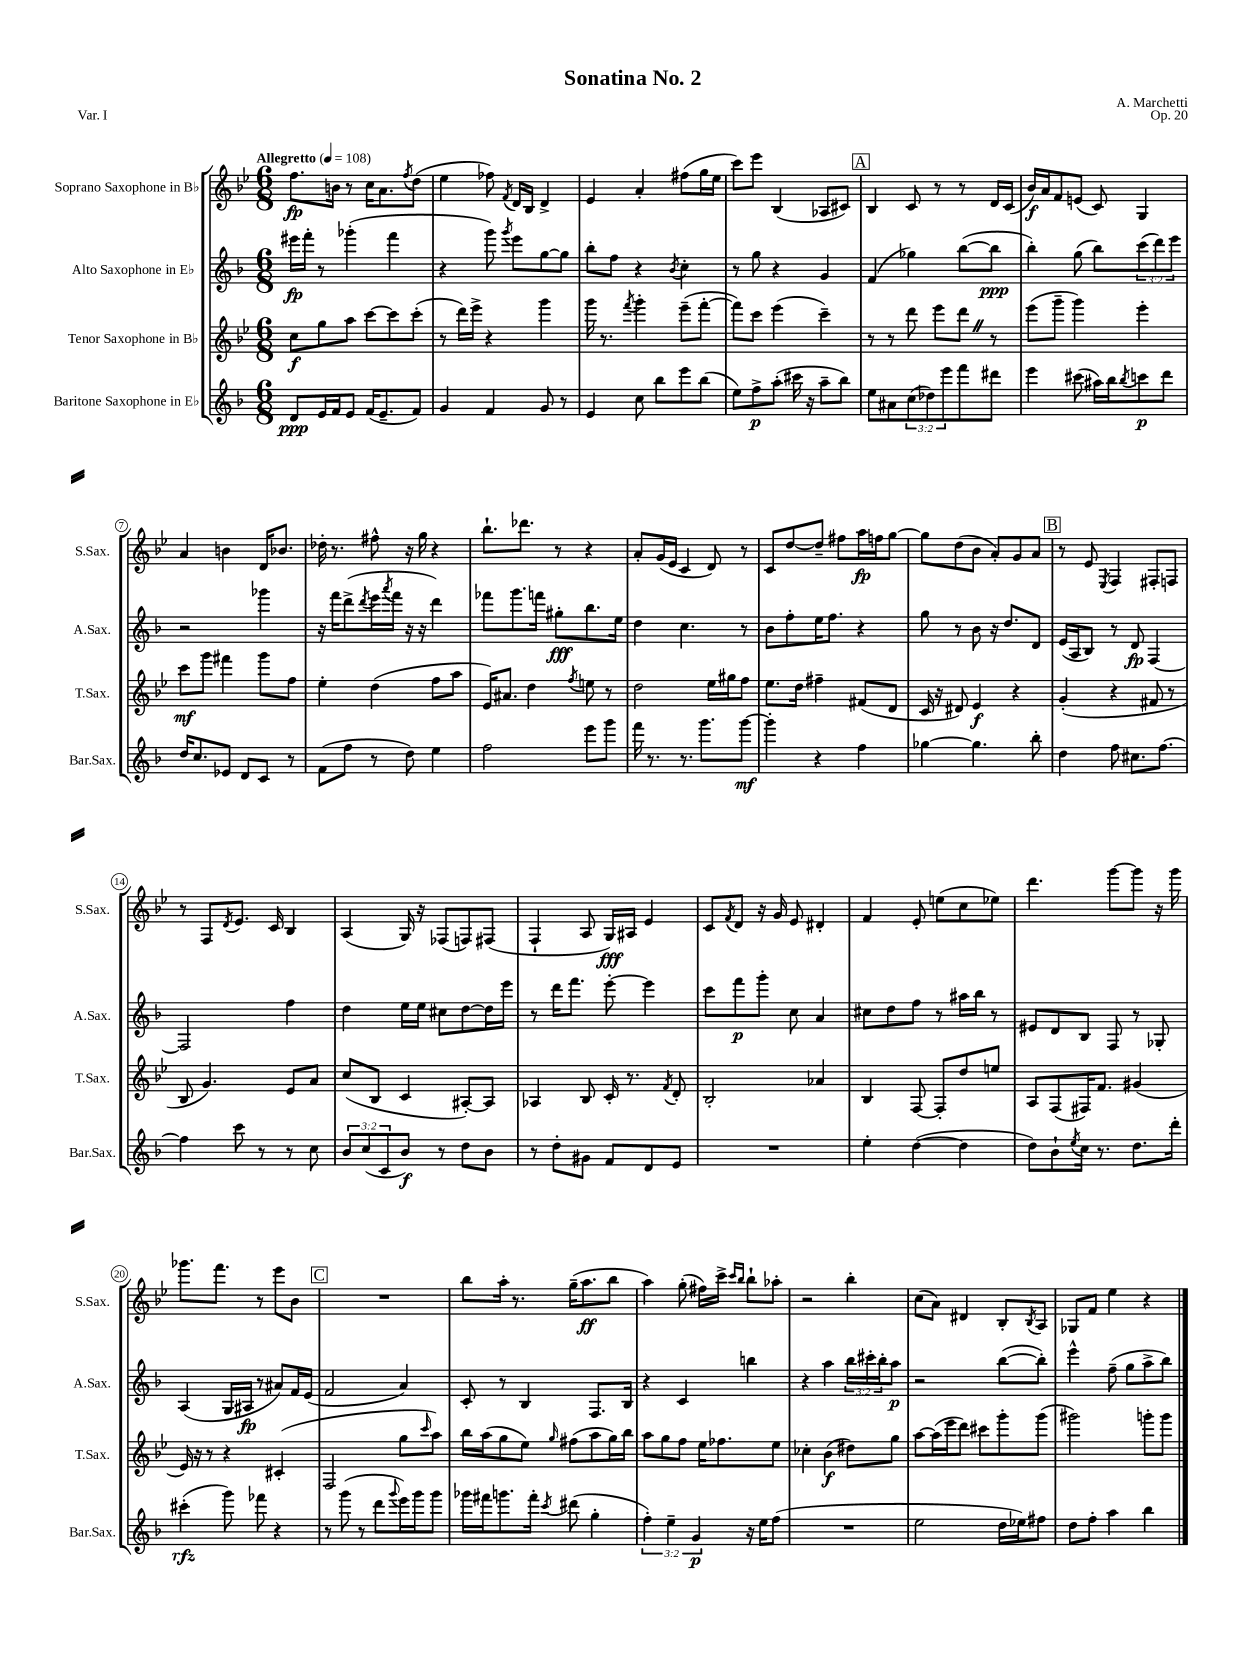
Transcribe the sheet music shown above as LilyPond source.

\header { title = "Sonatina No. 2" composer = "A. Marchetti" opus = "Op. 20" piece = "Var. I" }
<<
\new StaffGroup <<
\new Staff = "s0" \with { instrumentName = "Soprano Saxophone in Bb" shortInstrumentName = "S.Sax." } {
    \clef treble \key bes \major \numericTimeSignature \time 6/8 \tempo "Allegretto" 4 = 108
    f''8.\fp b'16 r8 c''16 a'8. \acciaccatura { f''8 } d''8( |
    ees''4 fes''8) \acciaccatura { f'8 } d'16 bes16 d'4-> |
    ees'4 a'4-. fis''8( g''16 ees''16 |
    c'''8) ees'''8 bes4( aes8 cis'8) |
    \mark \markup { \box "A" } bes4 c'8 r8 r8 d'16 c'16( |
    bes'16\f) a'16 f'8 e'8( c'8) g4 |
    a'4 b'4 d'16 bes'8. |
    des''16-. r8. fis''8-^ r16 g''16 r4 |
    bes''8.-! des'''8. r8 r4 |
    a'8-. g'16( ees'16 c'4 d'8) r8 |
    c'8 d''8~ d''8-- fis''8 a''16\fp f''16 g''8~ |
    g''8 d''8( bes'8 a'8-.) g'8 a'8 |
    \mark \markup { \box "B" } r8 ees'8 \acciaccatura { ees8 } f4 fis8-. f8 |
    r8 f8 \acciaccatura { d'8 } ees'8. c'16 bes4 |
    a4( g16) r16 fes8( f8) fis8( |
    f4-! a8 g16\fff) ais16 ees'4 |
    c'8 \acciaccatura { f'8 } d'8 r16 g'16 ees'8 dis'4-. |
    f'4 ees'8-. e''8( c''8 ees''8) |
    d'''4. g'''8~ g'''8 r16 g'''16 |
    ges'''8. f'''8. r8 ees'''8 bes'8 |
    \mark \markup { \box "C" } R2. |
    bes''8 a''16-. r8. g''16--( a''8.\ff bes''8 |
    a''4) g''8-.( fis''16) c'''16-> \grace { c'''16 bes''16 } bes''8-! aes''8-. |
    r2 bes''4-. |
    c''8( a'8) dis'4 bes8-. \acciaccatura { bes8 } a8 |
    ges8 f'8 ees''4 r4 \bar "|." |
}
\new Staff = "s1" \with { instrumentName = "Alto Saxophone in Eb" shortInstrumentName = "A.Sax." } {
    \clef treble \key f \major \numericTimeSignature \time 6/8 \override Staff.TupletNumber.text = #tuplet-number::calc-fraction-text
    eis'''16\fp f'''16-. r8 ges'''4-.( f'''4 |
    r4 g'''8) \acciaccatura { g'''8 } e'''8 g''8~ g''8 |
    bes''8-. f''8 r4 \acciaccatura { bes'8 } c''4-. |
    r8 g''8 r4 g'4 |
    \mark \markup { \box "A" } f'4( ges''4) bes''8~( bes''8\ppp |
    bes''4-.) g''8( bes''8) \tuplet 3/2 { c'''8( d'''8) e'''8 } |
    r2 ges'''4 |
    r16 f'''16 d'''8->( \acciaccatura { d'''8 } e'''16 \acciaccatura { a'''8 } f'''16 r16 r16 d'''4) |
    fes'''8 g'''8. f'''16 gis''8-.\fff bes''8. e''16 |
    d''4 c''4. r8 |
    bes'8 f''8-. e''16 f''8. r4 |
    g''8 r8 bes'8 r16 d''8. d'8 |
    \mark \markup { \box "B" } e'16( a16 bes8) r8 d'8\fp f4~ |
    f2 f''4 |
    d''4 e''16 e''16 cis''8 d''8~ d''16 e'''16 |
    r8 d'''16 f'''8. e'''8~-. e'''4 |
    c'''8 f'''8\p g'''8-. c''8 a'4 |
    cis''8 d''8 f''8 r8 ais''16 bes''16 r8 |
    eis'8 d'8 bes8 f8 r8 ges8-. |
    a4( g16 ais16\fp r8 ais'8) f'16 e'16( |
    \mark \markup { \box "C" } f'2 a'4) |
    c'8-. r8 bes4 f8. bes16 |
    r4 c'4 b''4 |
    r4 a''4 \tuplet 3/2 { bes''16 cis'''16-. bes''16-. } a''8\p |
    r2 bes''8~( bes''8-.) |
    e'''4-^ f''8--( g''8 a''8-> bes''8) \bar "|." |
}
\new Staff = "s2" \with { instrumentName = "Tenor Saxophone in Bb" shortInstrumentName = "T.Sax." } {
    \clef treble \key bes \major \numericTimeSignature \time 6/8
    c''8\f g''8 a''8 c'''8~ c'''8 c'''8-.( |
    r8 d'''16) ees'''16-> r4 g'''4 |
    g'''16 r8. \acciaccatura { f'''8 } g'''4-. ees'''8--( f'''8~-. |
    f'''8) c'''8 ees'''4( c'''4--) |
    \mark \markup { \box "A" } r8 r8 d'''8 ees'''8 d'''8 \once \override BreathingSign.text = \markup { \musicglyph "scripts.caesura.straight" } \breathe r8 |
    ees'''8( g'''8-- g'''4) ees'''4-. |
    c'''8\mf g'''8 fis'''4 g'''8 f''8 |
    ees''4-. d''4( f''8 a''8 |
    ees'16) ais'8. d''4 \acciaccatura { f''8 } e''8 r8 |
    d''2 ees''16 gis''16 f''8 |
    ees''8. d''16 fis''4-- fis'8( d'8 |
    c'16 r16 dis'8) ees'4\f r4 |
    \mark \markup { \box "B" } g'4-.( r4 fis'8 r8 |
    bes8 g'4.) ees'8 a'8 |
    c''8( bes8 c'4 ais8~-.) ais8 |
    aes4 bes8 c'16-. r8. \acciaccatura { f'8 } d'8-. |
    bes2-. aes'4 |
    bes4 f8~ f8-. d''8 e''8 |
    a8 f8( fis16) f'8. gis'4( |
    ees'16) r16 r8 r4 cis'4-.( |
    \mark \markup { \box "C" } f2 g''8 \grace { c'''16 } a''8) |
    bes''16 a''16( g''8 ees''8) \grace { g''16 } fis''8( a''8 g''16) bes''16 |
    a''8 g''8 f''8 ees''16 fes''8. ees''8 |
    ces''4-. bes'4\f( dis''8) g''8 |
    a''8~ a''16( ees'''16 d'''8) cis'''8 g'''8-. g'''8( |
    gis'''2) g'''8-. g'''8 \bar "|." |
}
\new Staff = "s3" \with { instrumentName = "Baritone Saxophone in Eb" shortInstrumentName = "Bar.Sax." } {
    \clef treble \key f \major \numericTimeSignature \time 6/8 \override Staff.TupletNumber.text = #tuplet-number::calc-fraction-text
    d'8\ppp e'16 f'16 e'8 f'16( e'8.-- f'8) |
    g'4 f'4 g'8 r8 |
    e'4 c''8 bes''8 e'''8 bes''8( |
    e''8) f''8->\p a''8-.( cis'''16 r16 a''8-- bes''8) |
    \mark \markup { \box "A" } e''8 ais'8 \tuplet 3/2 { c''8( des''8) e'''8 } f'''8 dis'''8 |
    e'''4 cis'''8( ais''16) bes''16 \acciaccatura { bes''8 } c'''8\p d'''8 |
    d''16 c''8. ees'8 d'8 c'8 r8 |
    f'8( f''8 r8 d''8) e''4 |
    f''2 e'''8 g'''8 |
    f'''16 r8. r8. g'''8. g'''8~\mf |
    g'''4-. r4 f''4 |
    ges''4~ ges''4. bes''8-. |
    \mark \markup { \box "B" } d''4 f''8 cis''8. f''8.~ |
    f''4 c'''8 r8 r8 c''8 |
    \tuplet 3/2 { bes'8 c''8( c'8 } bes'8\f) r8 d''8 bes'8 |
    r8 d''8-. gis'8 f'8 d'8 e'8 |
    R2. |
    e''4-. d''4~( d''4 |
    d''8) bes'8-! \acciaccatura { e''8 } c''16 r8. d''8. d'''16-. |
    cis'''4-.\rfz( g'''8) fes'''8 r4 |
    \mark \markup { \box "C" } r8 g'''8( r8 d'''8 \appoggiatura { g'''8 } e'''16) g'''16 g'''8 |
    ges'''16 fis'''16 g'''8. fis'''16-. \acciaccatura { c'''8 } dis'''8( g''4-. |
    \tuplet 3/2 { f''4-.) e''4-- g'4\p } r16 e''16 f''8( |
    R2. |
    e''2 d''16 ees''16) fis''8 |
    d''8 f''8-. a''4 bes''4 \bar "|." |
}
>>
>>
\layout { \context { \Score \override BarNumber.stencil = #(make-stencil-circler 0.1 0.3 ly:text-interface::print) } }
